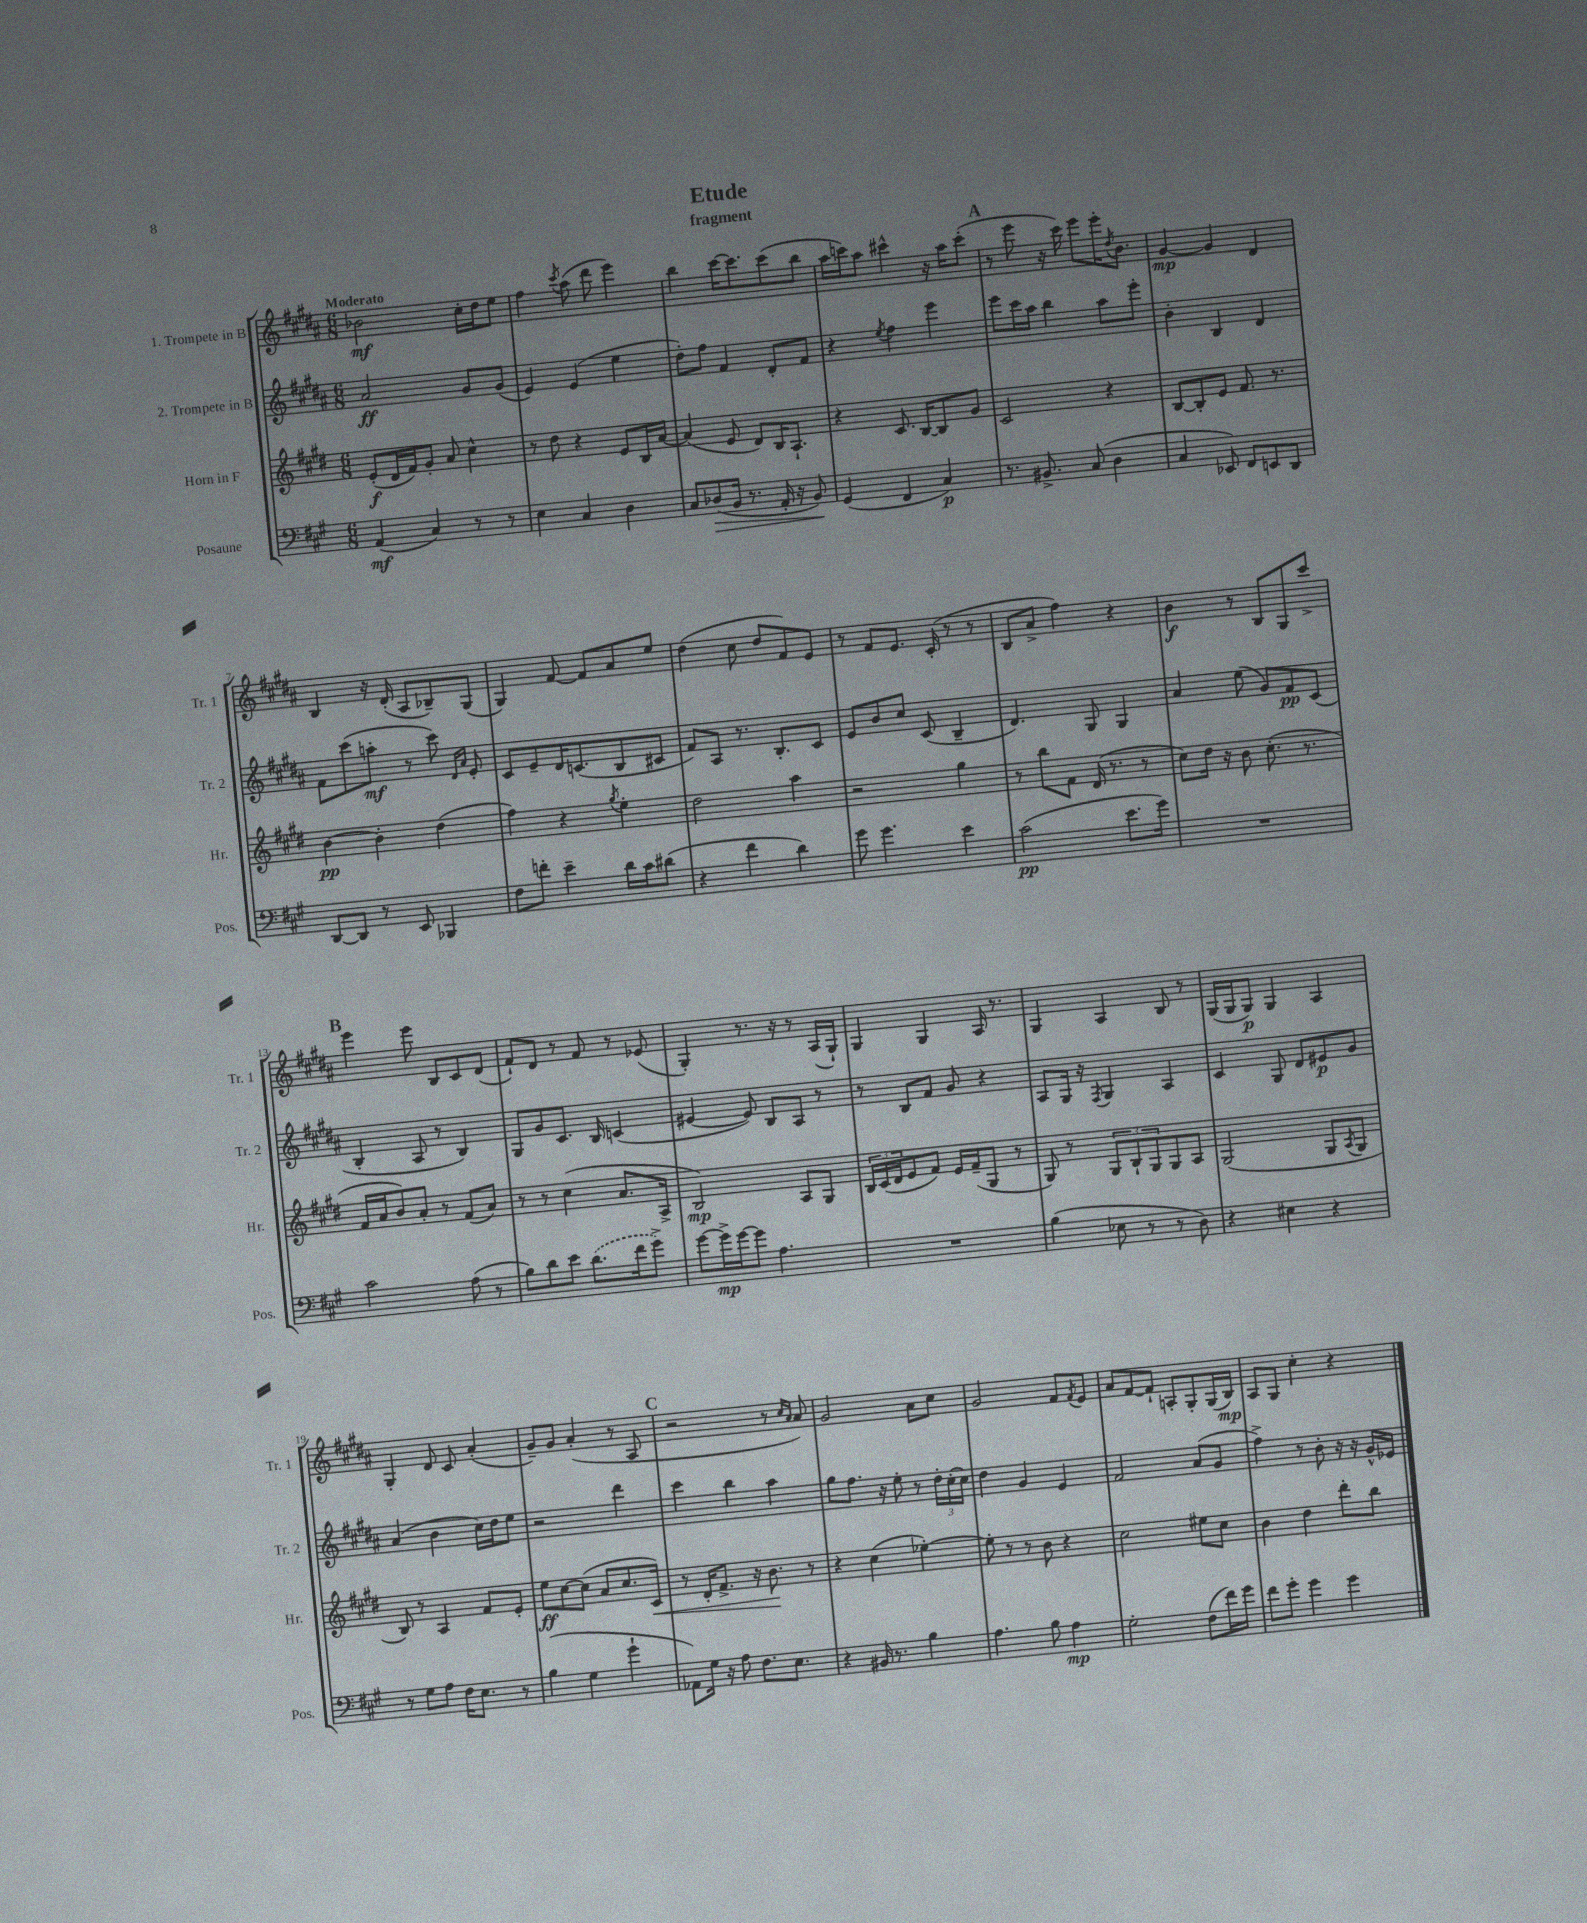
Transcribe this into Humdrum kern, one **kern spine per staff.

**kern	**dynam	**kern	**dynam	**kern	**dynam	**kern	**dynam
*part4	*part4	*part3	*part3	*part2	*part2	*part1	*part1
*staff4	*staff4	*staff3	*staff3	*staff2	*staff2	*staff1	*staff1
*I"Posaune	*	*I"Horn in F	*	*I"2. Trompete in B	*	*I"1. Trompete in B	*
*I'Pos.	*	*I'Hr.	*	*I'Tr. 2	*	*I'Tr. 1	*
*clefF4	*	*clefG2	*	*clefG2	*	*clefG2	*
*k[f#c#g#]	*	*k[f#c#g#d#]	*	*k[f#c#g#d#a#]	*	*k[f#c#g#d#a#]	*
*M6/8	*	*M6/8	*	*M6/8	*	*M6/8	*
=1	=1	=1	=1	=1	=1	=1	=1
!	!	!	!	!	!	!LO:TX:a:B:t=Moderato	!
(4AA/	mf	(8e'/L	f	2a#/	ff	2b-X\	mf
.	.	16d#/L	.	.	.	.	.
.	.	16f#/J)	.	.	.	.	.
4C#/)	.	8g#'/J	.	.	.	.	.
.	.	8a/	.	.	.	.	.
8r	.	4cc#^^\	.	8g#/L	.	16cc#'\LL	.
.	.	.	.	.	.	16dd#\J	.
8r	.	.	.	(8g#/J	.	8ee\J	.
=2	=2	=2	=2	=2	=2	=2	=2
4E\	.	8r	.	4e/)	.	4ff#\	.
.	.	8dd#\	.	.	.	.	.
.	.	.	.	.	.	8qccc#/	.
4C#/	.	4r	.	(4e/	.	(8aa#\	.
.	.	.	.	.	.	8ddd#\	.
4D\	.	8e/L	.	4ee\	.	4eee\)	.
.	.	16B/L	.	.	.	.	.
.	.	[16a/JJ	.	.	.	.	.
=3	=3	=3	=3	=3	=3	=3	=3
8C#/L	.	(4a/]	.	8dd#'\L)	.	4bb\	.
!	!LO:HP:b	!	!	!	!	!	!
(8D-X/	>	.	.	8ff#\J	.	.	.
16BB/Jk	.	8e/	.	4f#/	.	[16ccc#\KL	.
8.r	.	.	.	.	.	8.ccc#\]	.
.	.	8d#/L)	.	.	.	.	.
16AA'/	.	16B/K	.	8d#'/L	.	(8ccc#\	.
16r	.	8.A`/J	.	.	.	.	.
8BB/)	.	.	.	8f#/J	.	8bb\J	.
.	]	.	.	.	.	.	.
=4	=4	=4	=4	=4	=4	=4	=4
(4GG#/	.	4r	.	4r	.	16aa#\LL	.
.	.	.	.	.	.	16cccn\J)	.
.	.	.	.	.	.	8aa#\J	.
.	.	.	.	8qee/	.	.	.
4FF#/	.	8.c#/	.	4ff#\	.	4ccc#X^^\	.
.	.	[16B/KL	.	.	.	.	.
4C#/)	p	8B/]	.	4eee\	.	16r	.
.	.	.	.	.	.	16aa#\KL	.
.	.	8g#/J	.	.	.	(8ccc#'\J	.
!!LO:REH:place=s1:t=A
=5	=5	=5	=5	=5	=5	=5	=5
8.r	.	2c#/	.	8eee\L	.	8r	.
.	.	.	.	16ccc#\L	.	8eee\	.
8.BB#X^/	.	.	.	16aa#\JJ	.	.	.
.	.	.	.	4bb\	.	16r	.
.	.	.	.	.	.	16ccc#\)	.
(8C#/	.	.	.	.	.	8eee\L	.
4D\	.	4r	.	8aa#\L	.	16eee'\K	.
.	.	.	.	.	.	8qdd#/	.
.	.	.	.	.	.	8.b\J	.
.	.	.	.	8eee'\J	.	.	.
=6	=6	=6	=6	=6	=6	=6	=6
4C#/	.	[8B/L	.	4b'\	.	[4g#/	mp
.	.	8B'/]	.	.	.	.	.
8EE-X/)	.	8e/J	.	4B/	.	4g#/]	.
8FF#/L	.	8.f#/	.	.	.	.	.
8EEn/	.	.	.	4d#/	.	4d#/	.
.	.	8.r	.	.	.	.	.
8DD/J	.	.	.	.	.	.	.
!!LO:LB:g=z
=7	=7	=7	=7	=7	=7	=7	=7
[8DD/L	.	[4b\	pp	8f#\L	.	4B/	.
8DD/J]	.	.	.	(8ccc#\	.	.	.
8r	.	4b'\]	.	8aan'\J	mf	16r	.
.	.	.	.	.	.	(16d#'/	.
8EE/	.	.	.	8r	.	8A#/L	.
4BBB-X/	.	(4dd#\	.	8ccc#\)	.	8B-X~/)	.
.	.	.	.	16qqd#/LL	.	.	.
.	.	.	.	16qqa#/JJ	.	.	.
.	.	.	.	8e'/	.	(8G#/J	.
=8	=8	=8	=8	=8	=8	=8	=8
8F#\L	.	4ff#\)	.	8c#/L	.	4G#/)	.
8fn'\J	.	.	.	8e~/	.	.	.
4e~\	.	4r	.	16d#/K	.	[8f#/	.
.	.	.	.	(8.cn/	.	.	.
.	.	.	.	.	.	8f#/L]	.
.	.	8qgg#/	.	.	.	.	.
16d\LL	.	4ee'\	.	8B/	.	8a#/	.
16c#\J	.	.	.	.	.	.	.
(8d#X\J	.	.	.	8c#X/J	.	8ee/J	.
=9	=9	=9	=9	=9	=9	=9	=9
4r	.	2dd#\	.	8f#/L)	.	(4dd#\	.
.	.	.	.	8A#/J	.	.	.
4f#\	.	.	.	8.r	.	8cc#\	.
.	.	.	.	.	.	8dd#/L	.
.	.	.	.	8.B'/L	.	.	.
4d\)	.	4aa\	.	.	.	8f#/)	.
.	.	.	.	8c#/J	.	8e/J	.
=10	=10	=10	=10	=10	=10	=10	=10
8g#\	.	2r	.	8e/L	.	8r	.
4.g#\	.	.	.	8b/	.	8f#/L	.
.	.	.	.	8cc#/J	.	8.e/J	.
.	.	.	.	(8c#/	.	.	.
.	.	.	.	.	.	(16c#'/	.
4e\	.	4gg#\	.	4B~/	.	8r	.
.	.	.	.	.	.	8r	.
=11	=11	=11	=11	=11	=11	=11	=11
(2c#\	pp	8r	.	4.d#/)	.	8B/L	.
.	.	8bb\L	.	.	.	8a#^/J	.
.	.	8f#\J	.	.	.	4ff#\)	.
.	.	(16d#/	.	8G#/	.	.	.
.	.	8.r	.	.	.	.	.
8.e\L	.	.	.	4G#/	.	4r	.
.	.	8r	.	.	.	.	.
16g#\Jk)	.	.	.	.	.	.	.
=12	=12	=12	=12	=12	=12	=12	=12
2.r	.	8cc#\L)	.	4a#/	.	4b\	f
.	.	16dd#\Jk	.	.	.	.	.
.	.	16r	.	.	.	.	.
.	.	8b\	.	(8ee\	.	8r	.
.	.	(8.cc#'\	.	8g#/L)	.	8B/L	.
.	.	.	.	8f#/	pp	8G#/	.
.	.	8.r	.	.	.	.	.
.	.	.	.	(8c#/J	.	8ccc#^/J	.
!!LO:LB:g=z
!!LO:REH:place=s1:t=B
=13	=13	=13	=13	=13	=13	=13	=13
2c#\	.	16f#/LL	.	4B'/	.	4eee\	.
.	.	16a/J	.	.	.	.	.
.	.	8b/)	.	.	.	.	.
.	.	8a'/J	.	8A#/	.	8eee\	.
.	.	8r	.	8r	.	8B/L	.
(8A\	.	(8f#/L	.	4B/)	.	8c#/	.
8r	.	8a/J)	.	.	.	(8d#/J	.
=14	=14	=14	=14	=14	=14	=14	=14
8B\L)	.	8r	.	8G#/L	.	8f#`/L)	.
8d\	.	8r	.	8g#/	.	8d#/J	.
8e\J	.	(4cc#\	.	8.c#/J	.	8r	.
(8.d\L	.	.	.	.	.	8f#/	.
.	.	.	.	16B/	.	.	.
.	.	8.a/L	.	(4cn/	.	8r	.
16f#\k	.	.	.	.	.	.	.
8g#^\J)	.	.	.	.	.	(8e-X/	.
.	.	16A^/Jk	.	.	.	.	.
=15	=15	=15	=15	=15	=15	=15	=15
[8g#\L	.	2B/)	mp	[4e#X/	.	4G#'/)	.
16g#^\L]	mp	.	.	.	.	.	.
[16g#\J	.	.	.	.	.	.	.
8g#\J]	.	.	.	8e#/])	.	8.r	.
4.A\	.	.	.	8B/L	.	.	.
.	.	.	.	.	.	16r	.
.	.	8A/L	.	8A#/J	.	8r	.
.	.	8G#/J	.	8r	.	(16A#/LL	.
.	.	.	.	.	.	16G#`/JJ)	.
=16	=16	=16	=16	=16	=16	=16	=16
2.r	.	24B/LL	.	8r	.	4G#/	.
.	.	(24c#/	.	.	.	.	.
.	.	24d#/J	.	.	.	.	.
.	.	8e/	.	8B/L	.	.	.
.	.	8f#/J)	.	8f#/J	.	4G#/	.
.	.	16e/LL	.	8g#/	.	.	.
.	.	(16f#~/J	.	.	.	.	.
.	.	8G#/J	.	4r	.	16A#/	.
.	.	.	.	.	.	8.r	.
.	.	8r	.	.	.	.	.
=17	=17	=17	=17	=17	=17	=17	=17
(4B\	.	8G#/)	.	8A#/L	.	4G#/	.
.	.	8r	.	16G#/Jk	.	.	.
.	.	.	.	16r	.	.	.
.	.	.	.	8qF#/	.	.	.
8E-X\	.	12G#/L	.	4G#/	.	4A#/	.
.	.	12B`/	.	.	.	.	.
8r	.	.	.	.	.	.	.
.	.	12G#/	.	.	.	.	.
8r	.	8G#/	.	4A#/	.	8B/	.
8D\)	.	8A/J	.	.	.	8r	.
=18	=18	=18	=18	=18	=18	=18	=18
4r	.	(2G#/	.	4c#/	.	(16G#/LL	.
.	.	.	.	.	.	16G#/J	.
.	.	.	.	.	.	8G#/J)	p
4E#X\	.	.	.	8G#/	.	4G#/	.
.	.	.	.	8d#/L	.	.	.
4r	.	8G#/L	.	8e#X/	p	4A#/	.
.	.	8qA/	.	.	.	.	.
.	.	8G#/J	.	8g#/J	.	.	.
!!LO:LB:g=z
=19	=19	=19	=19	=19	=19	=19	=19
8r	.	8B/)	.	(4a#/	.	4G#'/	.
8G#\L	.	8r	.	.	.	.	.
8A\J	.	4A/	.	4b\	.	8d#/	.
16F#\KL	.	.	.	.	.	8c#/	.
8.E\J	.	.	.	.	.	.	.
.	.	8f#/L	.	16cc#\LL)	.	(4a#'/	.
.	.	.	.	16dd#\J	.	.	.
8r	.	8e'/J	.	8ee\J	.	.	.
=20	=20	=20	=20	=20	=20	=20	=20
(4B\	.	8ee\L	ff	2r	.	8g#~/L)	.
.	.	[8cc#\	.	.	.	8g#/J	.
4G#\	.	(8cc#\J]	.	.	.	(4a#'/	.
.	.	8a/L	.	.	.	.	.
4g#`\	.	8.cc#/	.	4ddd#\	.	8r	.
.	.	.	.	.	.	8A#/	.
!	!	!	!LO:HP:b	!	!	!	!
.	.	16c#/Jk)	<	.	.	.	.
!!LO:REH:place=s1:t=C
=21	=21	=21	=21	=21	=21	=21	=21
8AA-X\L)	.	8r	.	4ccc#\	.	2r	.
16G#\Jk	.	16d#'/KL	.	.	.	.	.
16r	.	8.f#^/J	.	.	.	.	.
8A\	.	.	.	4bb\	.	.	.
8.F#\L	.	16r	.	.	.	.	.
.	.	8.b\	.	.	.	.	.
.	.	.	.	4aa#\	.	8r	.
8.E\J	.	.	.	.	.	.	.
.	.	.	.	.	.	16qqcc#/LL	.
.	.	.	.	.	.	16qqa#/JJ	.
.	.	8r	[	.	.	8a#/)	.
=22	=22	=22	=22	=22	=22	=22	=22
4r	.	4r	.	8gg#\L	.	2g#/	.
.	.	.	.	8.ff#\J	.	.	.
16BB#X/	.	(4cc#\	.	.	.	.	.
8.r	.	.	.	16r	.	.	.
.	.	.	.	8ee'\	.	.	.
4B\	.	[4ee-X'\)	.	8r	.	8a#\L	.
.	.	.	.	24dd#'\LL	.	8cc#\J	.
.	.	.	.	(24cc#'\	.	.	.
.	.	.	.	24cc#\JJ)	.	.	.
=23	=23	=23	=23	=23	=23	=23	=23
4.A\	.	8ee-'\]	.	4dd#\	.	2g#/	.
.	.	8r	.	.	.	.	.
.	.	8r	.	4g#/	.	.	.
8B\	.	8b\	.	.	.	.	.
4A\	mp	4r	.	4e/	.	8f#/L	.
.	.	.	.	.	.	8qf#/	.
.	.	.	.	.	.	8e/J	.
=24	=24	=24	=24	=24	=24	=24	=24
2G#'\	.	2cc#\	.	2f#/	.	8a#/L	.
.	.	.	.	.	.	[8f#/	.
.	.	.	.	.	.	8f#`/J]	.
.	.	.	.	.	.	8An'/L	.
(8F#\L	.	8ee#X\L	.	(8a#/L	.	8G#'/	.
16f#\L)	.	8cc#\J	.	8g#/J	.	(16G#/L	.
16g#\JJ	.	.	.	.	.	16B/JJ)	mp
=25	=25	=25	=25	=25	=25	=25	=25
8f#\L	.	4b\	.	4ff#^\)	.	8A#/L	.
8g#'\J	.	.	.	.	.	8G#/J	.
4g#\	.	4dd#\	.	8r	.	4cc#'\	.
.	.	.	.	8b'\	.	.	.
4g#\	.	8ddd#'\L	.	16r	.	4r	.
.	.	.	.	16r	.	.	.
.	.	8bb\J	.	16g#^^/LL	.	.	.
.	.	.	.	16e-X/JJ	.	.	.
==	==	==	==	==	==	==	==
*-	*-	*-	*-	*-	*-	*-	*-
